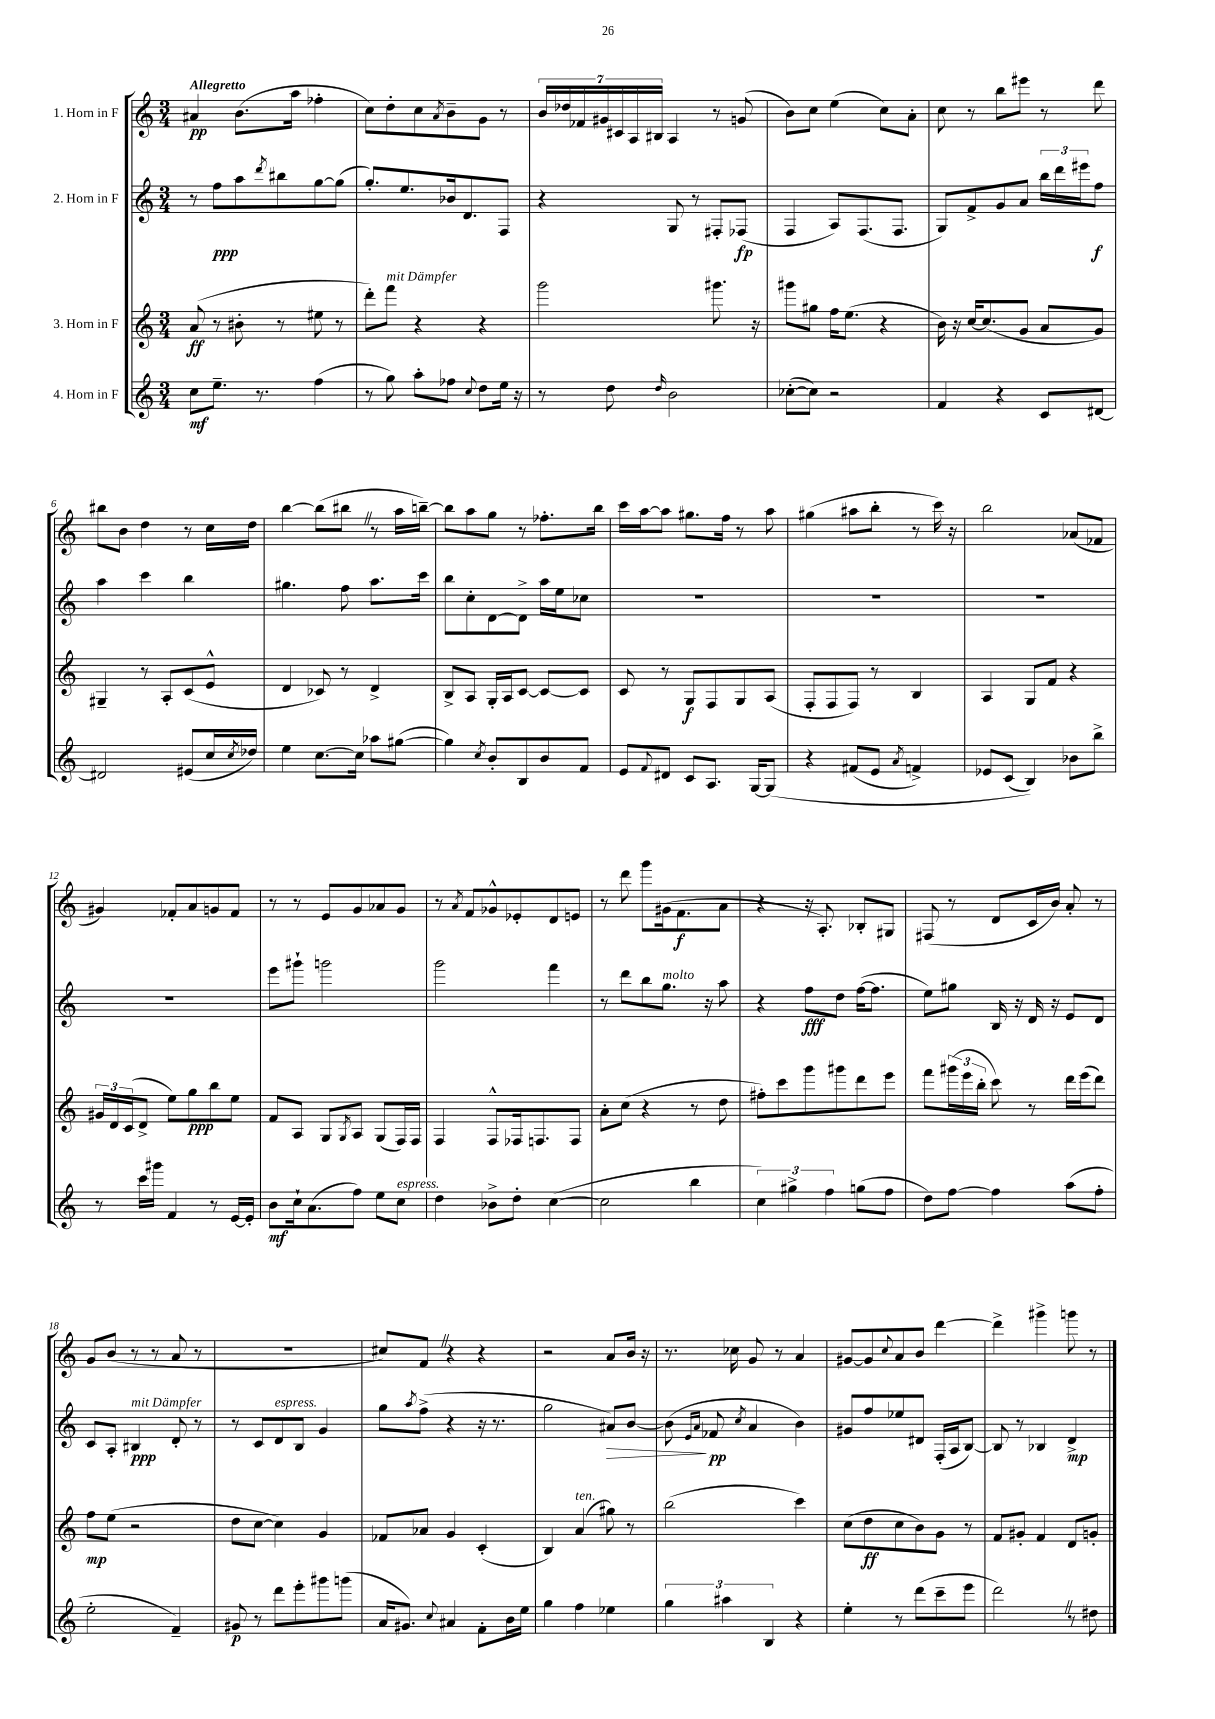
<<
\new StaffGroup <<
\new Staff = "s0" \with { instrumentName = "1. Horn in F" } {
    \clef treble \key c \major \numericTimeSignature \time 3/4 \tempo "Allegretto"
    ais'4\pp b'8.( a''16 fes''4-. |
    c''8) d''8-. c''8 \acciaccatura { a'8 } b'8-- g'8 r8 |
    \tuplet 7/4 { b'16 des''16 fes'16 gis'16 cis'16 a16 bis16 } a4 r8 g'8( |
    b'8) c''8 e''4( c''8) a'8-. |
    c''8 r8 b''8 eis'''8 r8 d'''8 |
    bis''8 b'8 d''4 r8 c''16 d''16 |
    b''4~ b''8( bis''8 \once \override BreathingSign.text = \markup { \musicglyph "scripts.caesura.straight" } \breathe r8 a''16 b''16~--) |
    b''8 a''8 g''8 r8 fes''8.-. b''16 |
    c'''16 a''16~ a''8 gis''8. f''16 r8 a''8 |
    gis''4( ais''8 b''8-. r8 c'''16) r16 |
    b''2 aes'8( fes'8 |
    gis'4) fes'8-. a'8 g'8 fes'8 |
    r8 r8 e'8 g'8 aes'8 g'8 |
    r8 \acciaccatura { a'8 } f'8 ges'8-^ ees'8-. d'8 e'8 |
    r8 d'''8 g'''8 gis'16( f'8.\f a'8 |
    r4 r16 a8.-.) bes8-. gis8 |
    fis8( r8 d'8 c'16 b'16) a'8-. r8 |
    g'8 b'8( r8 r8 a'8 r8 |
    R2. |
    cis''8) f'8 \once \override BreathingSign.text = \markup { \musicglyph "scripts.caesura.straight" } \breathe r4 r4 |
    r2 a'8 b'16 r16 |
    r8. ces''16 g'8 r8 a'4 |
    gis'8~ gis'8 \appoggiatura { c''8 } a'8 b'8 d'''4~ |
    d'''4-> gis'''4-> g'''8 r8 \bar "|." |
}
\new Staff = "s1" \with { instrumentName = "2. Horn in F" } {
    \clef treble \key c \major \numericTimeSignature \time 3/4
    r8 f''8\ppp a''8 \acciaccatura { d'''8 } bis''8 g''8~ g''8( |
    g''8.-.) e''8. bes'16 d'8. f8 |
    r4 g8 r8 fis8-. fes8\fp( |
    f4 a8) f8.( f8. |
    g8) f'8-> g'8 a'8 \tuplet 3/2 { b''16 d'''16 eis'''16 } f''8\f |
    a''4 c'''4 b''4 |
    gis''4. f''8 a''8. c'''16 |
    b''8 c''8-. d'8~ d'8-> a''16 e''16 ces''8 |
    R2. |
    R2. |
    R2. |
    R2. |
    e'''8 gis'''8-! g'''2 |
    g'''2 f'''4 |
    r8 d'''8 b''8 g''8.^\markup { \italic "molto" } r16 a''8 |
    r4 f''8\fff d''8 f''16~( f''8. |
    e''8) gis''8 b16 r16 d'16 r16 e'8 d'8 |
    c'8 a8-. bis4\ppp^\markup { \italic "mit Dämpfer" } d'8-. r8 |
    r8 c'8 d'8^\markup { \italic "espress." } b8 g'4 |
    g''8 \acciaccatura { a''8 } f''8->( r4 r16 r8. |
    g''2 ais'8\>) b'8~ |
    b'8\!( \grace { e'16 a'16 } fes'8\pp \acciaccatura { c''8 } a'4 b'4) |
    gis'8 f''8 ees''8 dis'8 f16-.( a16 b8~) |
    b8 r8 bes4 d'4->\mp \bar "|." |
}
\new Staff = "s2" \with { instrumentName = "3. Horn in F" } {
    \clef treble \key c \major \numericTimeSignature \time 3/4
    a'8\ff( r8 bis'8-. r8 eis''8 r8 |
    d'''8-.) f'''8^\markup { \italic "mit Dämpfer" } r4 r4 |
    g'''2 gis'''8. r16 |
    gis'''8 gis''8 f''16 e''8.( r4 |
    b'16) r16 c''16~ c''8.( g'8 a'8 g'8) |
    gis4-- r8 a8-. c'8( e'8-^ |
    d'4 ces'8) r8 d'4-> |
    b8-> a8 g16-. a16 c'8~ c'8~ c'8 |
    c'8 r8 g8\f f8 g8 a8( |
    f8-. f8 f8) r8 b4 |
    a4 g8 f'8 r4 |
    \tuplet 3/2 { gis'16 d'16 c'16( } d'8-> e''8) g''8\ppp b''8 e''8 |
    f'8 a8 g8 \acciaccatura { g8 } a8 g8( f16) f16 |
    f4 f8-^ fes16 f8. f8 |
    a'8-. c''8( r4 r8 d''8 |
    fis''8-.) c'''8 g'''8 gis'''8 d'''8 e'''8 |
    f'''8 \tuplet 3/2 { gis'''16( e'''16 b''16-. } c'''8) r8 d'''16 e'''16( d'''8) |
    f''8\mp e''8( r2 |
    d''8 c''8~ c''4) g'4 |
    fes'8 aes'8 g'4 c'4-.( |
    b4) a'4^\markup { \italic "ten." }( gis''8) r8 |
    b''2( c'''4) |
    c''8( d''8\ff c''8 b'8) g'8 r8 |
    f'8 gis'8-. f'4 d'8 g'8-. \bar "|." |
}
\new Staff = "s3" \with { instrumentName = "4. Horn in F" } {
    \clef treble \key c \major \numericTimeSignature \time 3/4
    c''8\mf e''8.-- r8. f''4( |
    r8 g''8) a''8-. fes''8 \appoggiatura { c''8 } d''8 e''16 r16 |
    r8 d''8 \grace { d''16 } b'2 |
    ces''8~-.( ces''8) r2 |
    f'4 r4 c'8 dis'8~ |
    dis'2 eis'8( c''16 \acciaccatura { c''8 } des''16) |
    e''4 c''8.~ c''16 aes''8 gis''8~( |
    gis''4) \acciaccatura { c''8 } b'8-. b8 b'8 f'8 |
    e'8 \appoggiatura { f'8 } dis'8 c'8 a8. g16~ g8\( |
    r4 fis'8( e'8 \acciaccatura { a'8 } f'4->) |
    ees'8 c'8( b4)\) bes'8 b''8-> |
    r8 c'''16 gis'''16 f'4 r8 e'16~ e'16-. |
    b'8\mf c''16-! a'8.( f''8) e''8 c''8^\markup { \italic "espress." } |
    d''4 bes'8-> d''8-. c''4~( |
    c''2 b''4 |
    \tuplet 3/2 { c''4) gis''4-> f''4 } g''8( f''8 |
    d''8) f''8~ f''4 a''8( f''8-. |
    e''2-. f'4--) |
    gis'8\p r8 d'''8 e'''8-. gis'''8 g'''8( |
    a'16 gis'8.) \appoggiatura { c''8 } ais'4 f'8-. b'16 e''16 |
    g''4 f''4 ees''4 |
    \tuplet 3/2 { g''4 ais''4 b4 } r4 |
    e''4-. r8 d'''8( c'''8-- e'''8 |
    d'''2) \once \override BreathingSign.text = \markup { \musicglyph "scripts.caesura.straight" } \breathe r8 dis''8 \bar "|." |
}
>>
>>
